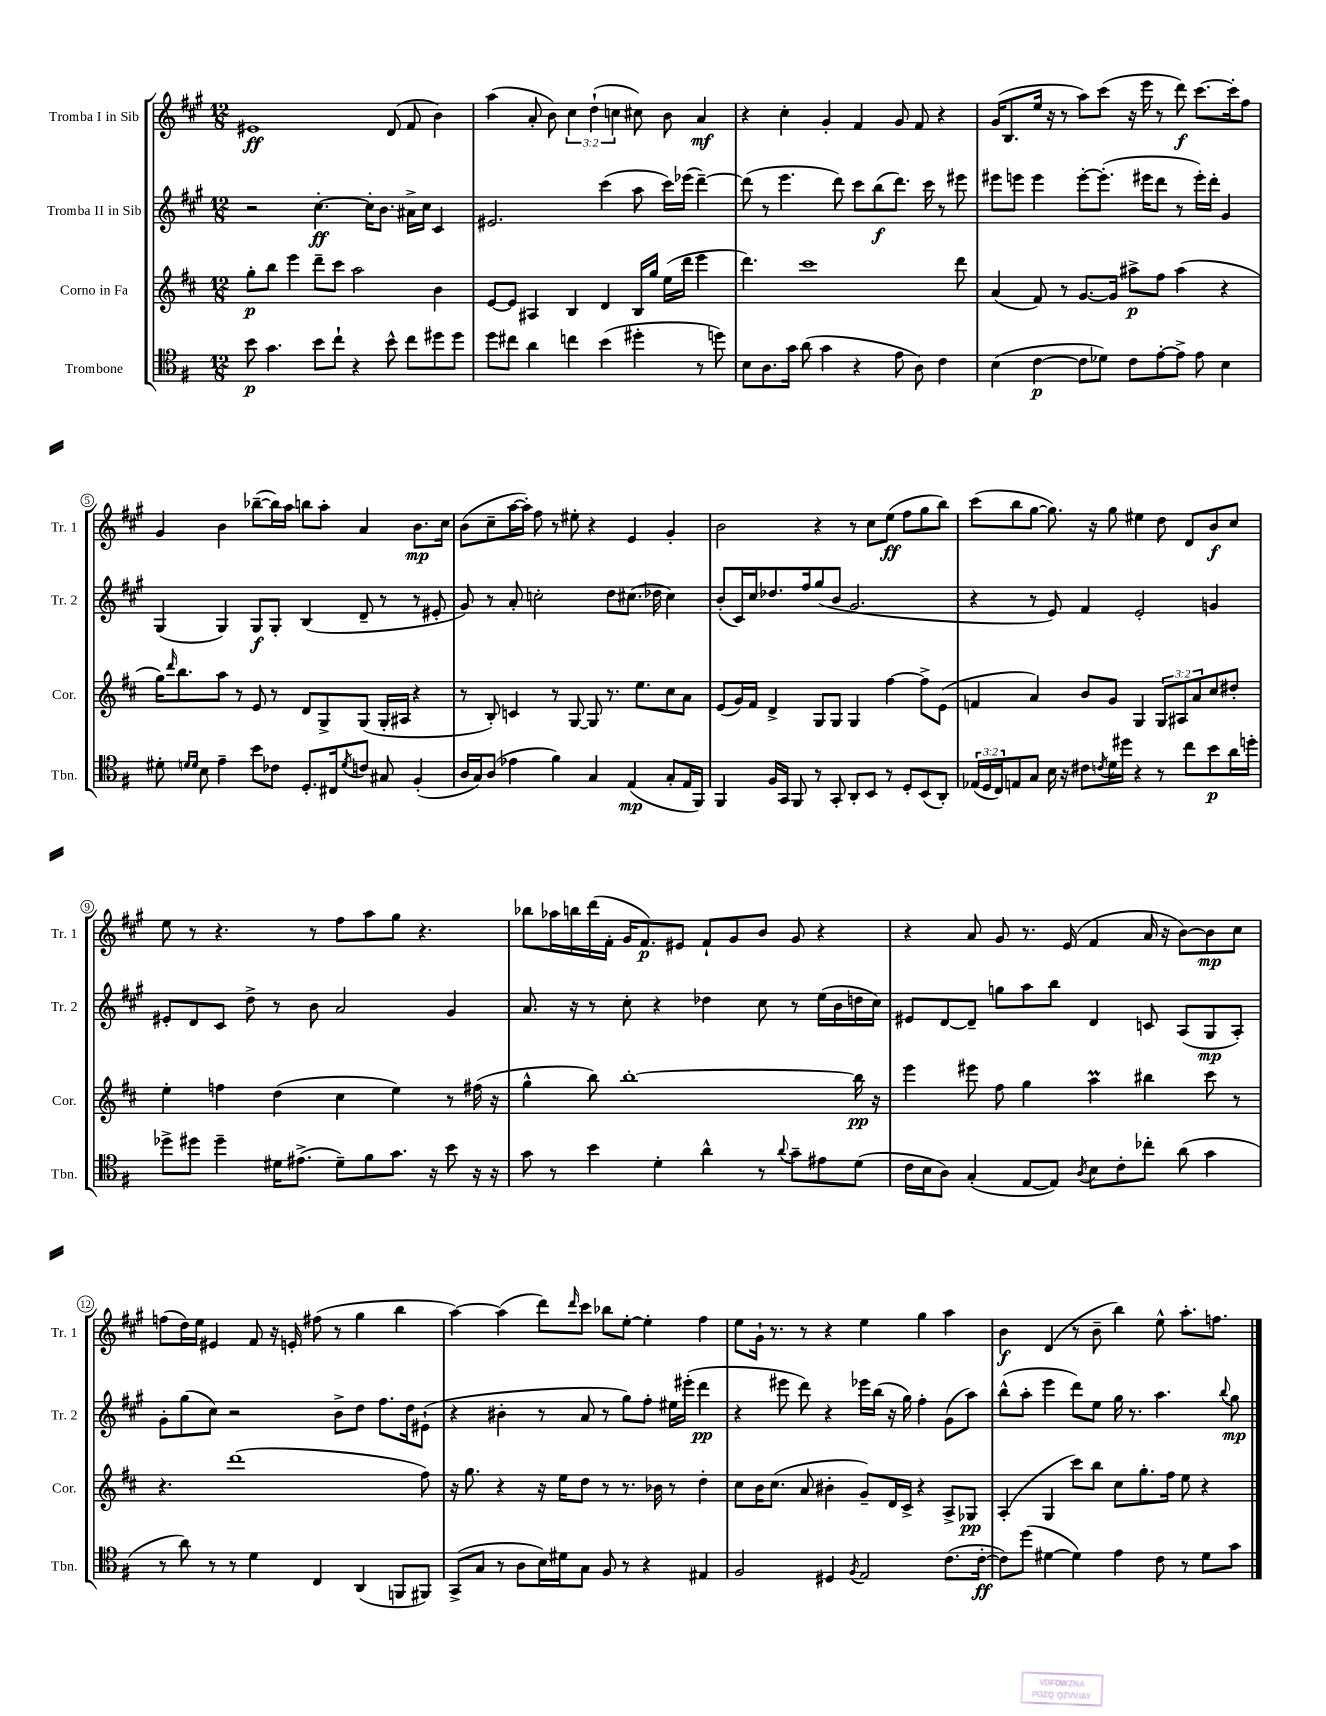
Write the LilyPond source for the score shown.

<<
\new StaffGroup <<
\new Staff = "s0" \with { instrumentName = "Tromba I in Sib" shortInstrumentName = "Tr. 1" } {
    \clef treble \key a \major \numericTimeSignature \time 12/8 \override Staff.TupletNumber.text = #tuplet-number::calc-fraction-text
    eis'1\ff d'8( fis'8 b'4) |
    a''4( a'8-. b'8) \tuplet 3/2 { cis''4 d''4-!( c''4 } cis''8) b'8 a'4\mf |
    r4 cis''4-. gis'4-. fis'4 gis'8 fis'8 r4 |
    gis'16( b8. e''16 r16 r8 a''8) cis'''8( r16 e'''16 r8 d'''8\f) cis'''8.~ cis'''16-. fis''8 |
    gis'4 b'4 bes''8~--( bes''16) a''16 b''8 a''8-. a'4 b'8.\mp cis''16 |
    b'8( cis''8-- a''16~ a''16-.) fis''8 r8 eis''8-. r4 e'4 gis'4-. |
    b'2 r4 r8 cis''8 e''8\ff( fis''8 gis''8 b''8) |
    cis'''8( b''8 gis''8~ gis''8.) r16 gis''8 eis''4 d''8 d'8 b'8\f cis''8 |
    e''8 r8 r4. r8 fis''8 a''8 gis''8 r4. |
    bes''8 aes''16 b''16 d'''16( fis'16-. gis'16 fis'8.\p) eis'8 fis'8-! gis'8 b'8 gis'8 r4 |
    r4 a'8 gis'8 r8. e'16( fis'4 a'16 r16 b'8~) b'8\mp cis''8 |
    f''8( d''16) e''16 eis'4 fis'8 r16 e'16-. fis''8( r8 gis''4 b''4 |
    a''4~) a''4( d'''8) \grace { d'''16 } cis'''8 bes''8 e''8~-. e''4-. fis''4 |
    e''8 gis'16-! r8. r8 r4 e''4 gis''4 a''4 |
    b'4\f d'4( r8 b'8-- b''4) e''8-^ a''8.-. f''8. \bar "|." |
}
\new Staff = "s1" \with { instrumentName = "Tromba II in Sib" shortInstrumentName = "Tr. 2" } {
    \clef treble \key a \major \numericTimeSignature \time 12/8
    r2 cis''4.~-.\ff cis''16-. b'8. ais'16-> cis''16 cis'4 |
    eis'2. cis'''4( a''8 cis'''16) ees'''16( d'''4~--) |
    d'''8( r8 e'''4. d'''8) cis'''8 b''8\f( d'''8.) cis'''16 r8 eis'''8 |
    eis'''8 e'''8 e'''4 e'''8~-. e'''8.-.( eis'''16 d'''8 r8 eis'''16-.) d'''16-. gis'4 |
    gis4( gis4) gis8\f gis8-. b4( d'8-- r8 r8 eis'8-. |
    gis'8) r8 a'8-. c''2-. d''8 cis''8.( des''16 cis''4) |
    b'8-.( cis'16) cis''16 des''8. fis''16 gis''8( b'8 gis'2. |
    r4 r8 e'8) fis'4 e'2-. g'4 |
    eis'8-. d'8 cis'8 d''8-> r8 b'8 a'2 gis'4 |
    a'8. r16 r8 cis''8-. r4 des''4 cis''8 r8 e''16( b'16 d''16 cis''16) |
    eis'8 d'8~ d'8-- g''8 a''8 b''8 d'4 c'8 a8( gis8\mp a8-.) |
    gis'8-. gis''8( cis''8) r2 b'8-> d''8 fis''8. d''16 eis'8-!( |
    r4 bis'4-. r8 a'8 r8 gis''8) fis''8-. eis''16 eis'''16-.( d'''4\pp |
    r4 eis'''8 d'''8) r4 ees'''16 b''16( r16 gis''16) fis''4-. gis'8( a''8) |
    b''8-^( a''8-. e'''4 d'''8) e''8 gis''16 r8. a''4. \appoggiatura { b''8 } gis''8\mp \bar "|." |
}
\new Staff = "s2" \with { instrumentName = "Corno in Fa" shortInstrumentName = "Cor." } {
    \clef treble \key d \major \numericTimeSignature \time 12/8 \override Staff.TupletNumber.text = #tuplet-number::calc-fraction-text
    g''8-.\p b''8 e'''4 d'''8-- cis'''8 a''2 b'4 |
    e'8~ e'8 ais4 b4 d'4 b16 g''16 e''16( d'''16 e'''4 |
    d'''4.) cis'''1 d'''8 |
    a'4( fis'8) r8 g'8.~ g'16 ais''8->\p fis''8 ais''4( r4 |
    g''16) \grace { d'''16 } b''8. a''8 r8 e'8 r8 d'8 g8-> g8( g16-. ais16 r4 |
    r8 b8-.) c'4 r8 g8~ g8 r8. e''8. cis''8 a'8 |
    e'8( g'16) fis'16 d'4-> g8 g8 g4 fis''4~ fis''8-> e'8( |
    f'4 a'4) b'8 g'8 g4 \tuplet 3/2 { g8 ais8 a'8 } cis''8 dis''8-. |
    e''4-. f''4 d''4( cis''4 e''4) r8 fis''16( r16 |
    g''4-^ b''8) b''1~-. b''16\pp r16 |
    e'''4 eis'''8 fis''8 g''4 a''4\prall bis''4 cis'''8 r8 |
    r4. d'''1( fis''8) |
    r16 g''8. r4 r16 e''16 d''8 r8 r8. bes'16 r8 d''4-. |
    cis''8 b'16 cis''8.( a'8 bis'4-. g'8--) d'16 cis'16-> r4 a8-> ges8\pp |
    a4-.( g4 cis'''8) b''8 cis''8 g''8.-. fis''16 e''8 r4 \bar "|." |
}
\new Staff = "s3" \with { instrumentName = "Trombone" shortInstrumentName = "Tbn." } {
    \clef tenor \key g \major \numericTimeSignature \time 12/8 \override Staff.TupletNumber.text = #tuplet-number::calc-fraction-text
    b'8\p g'4. b'8 c''8-! r4 b'8-^ c''8 dis''8 dis''8 |
    d''8 cis''8 a'4 c''4 b'4( dis''4-. r8 d''8) |
    b8 a8. g'16 a'8( g'4 r4 e'8 a8) c'4 |
    b4( c'4~\p c'8 des'8) c'8 e'8~-. e'8-> e'8 b4 |
    dis'8-. \grace { d'16 d'16 } b8 e'4-- b'8 ces'8 d8.-. cis16 \acciaccatura { d'8 } c'8 gis8 fis4-.( |
    a16 g16) a8( ees'4 fis'4) g4 e4\mp( g8-. e16 fis,16) |
    fis,4 fis16 g,16 fis,8 r8 g,8-. a,8-. b,8 r8 d8-. b,8( a,8-.) |
    \tuplet 3/2 { ees16( d16 c16) } e8 g8 b16 r16 cis'8 \acciaccatura { c'8 } d'16 dis''16 r4 r8 c''8 b'8\p a'16 d''16-. |
    des''8-> dis''8 dis''4-- dis'16 eis'8.->( dis'8--) fis'8 g'8. r16 b'8 r16 r16 |
    g'8 r8 b'4 d'4-. a'4-^ r8 \appoggiatura { a'8 } g'8-- eis'8 d'8( |
    c'16 b16 a8) g4-.( e8~ e8) \acciaccatura { a8 } b8 c'8-. ces''8-. a'8( g'4 |
    r8 a'8) r8 r8 d'4 c4 a,4( f,8 fis,8) |
    g,8->( g8 r8 a8 b16) dis'16 g8 fis8 r8 r4 eis4 |
    fis2 dis4 \acciaccatura { fis8 } e2 c'8.( c'16~-.\ff |
    c'8) d''8( dis'4~ dis'4) e'4 c'8 r8 dis'8 g'8 \bar "|." |
}
>>
>>
\layout { \context { \Score \override BarNumber.stencil = #(make-stencil-circler 0.1 0.3 ly:text-interface::print) } }
